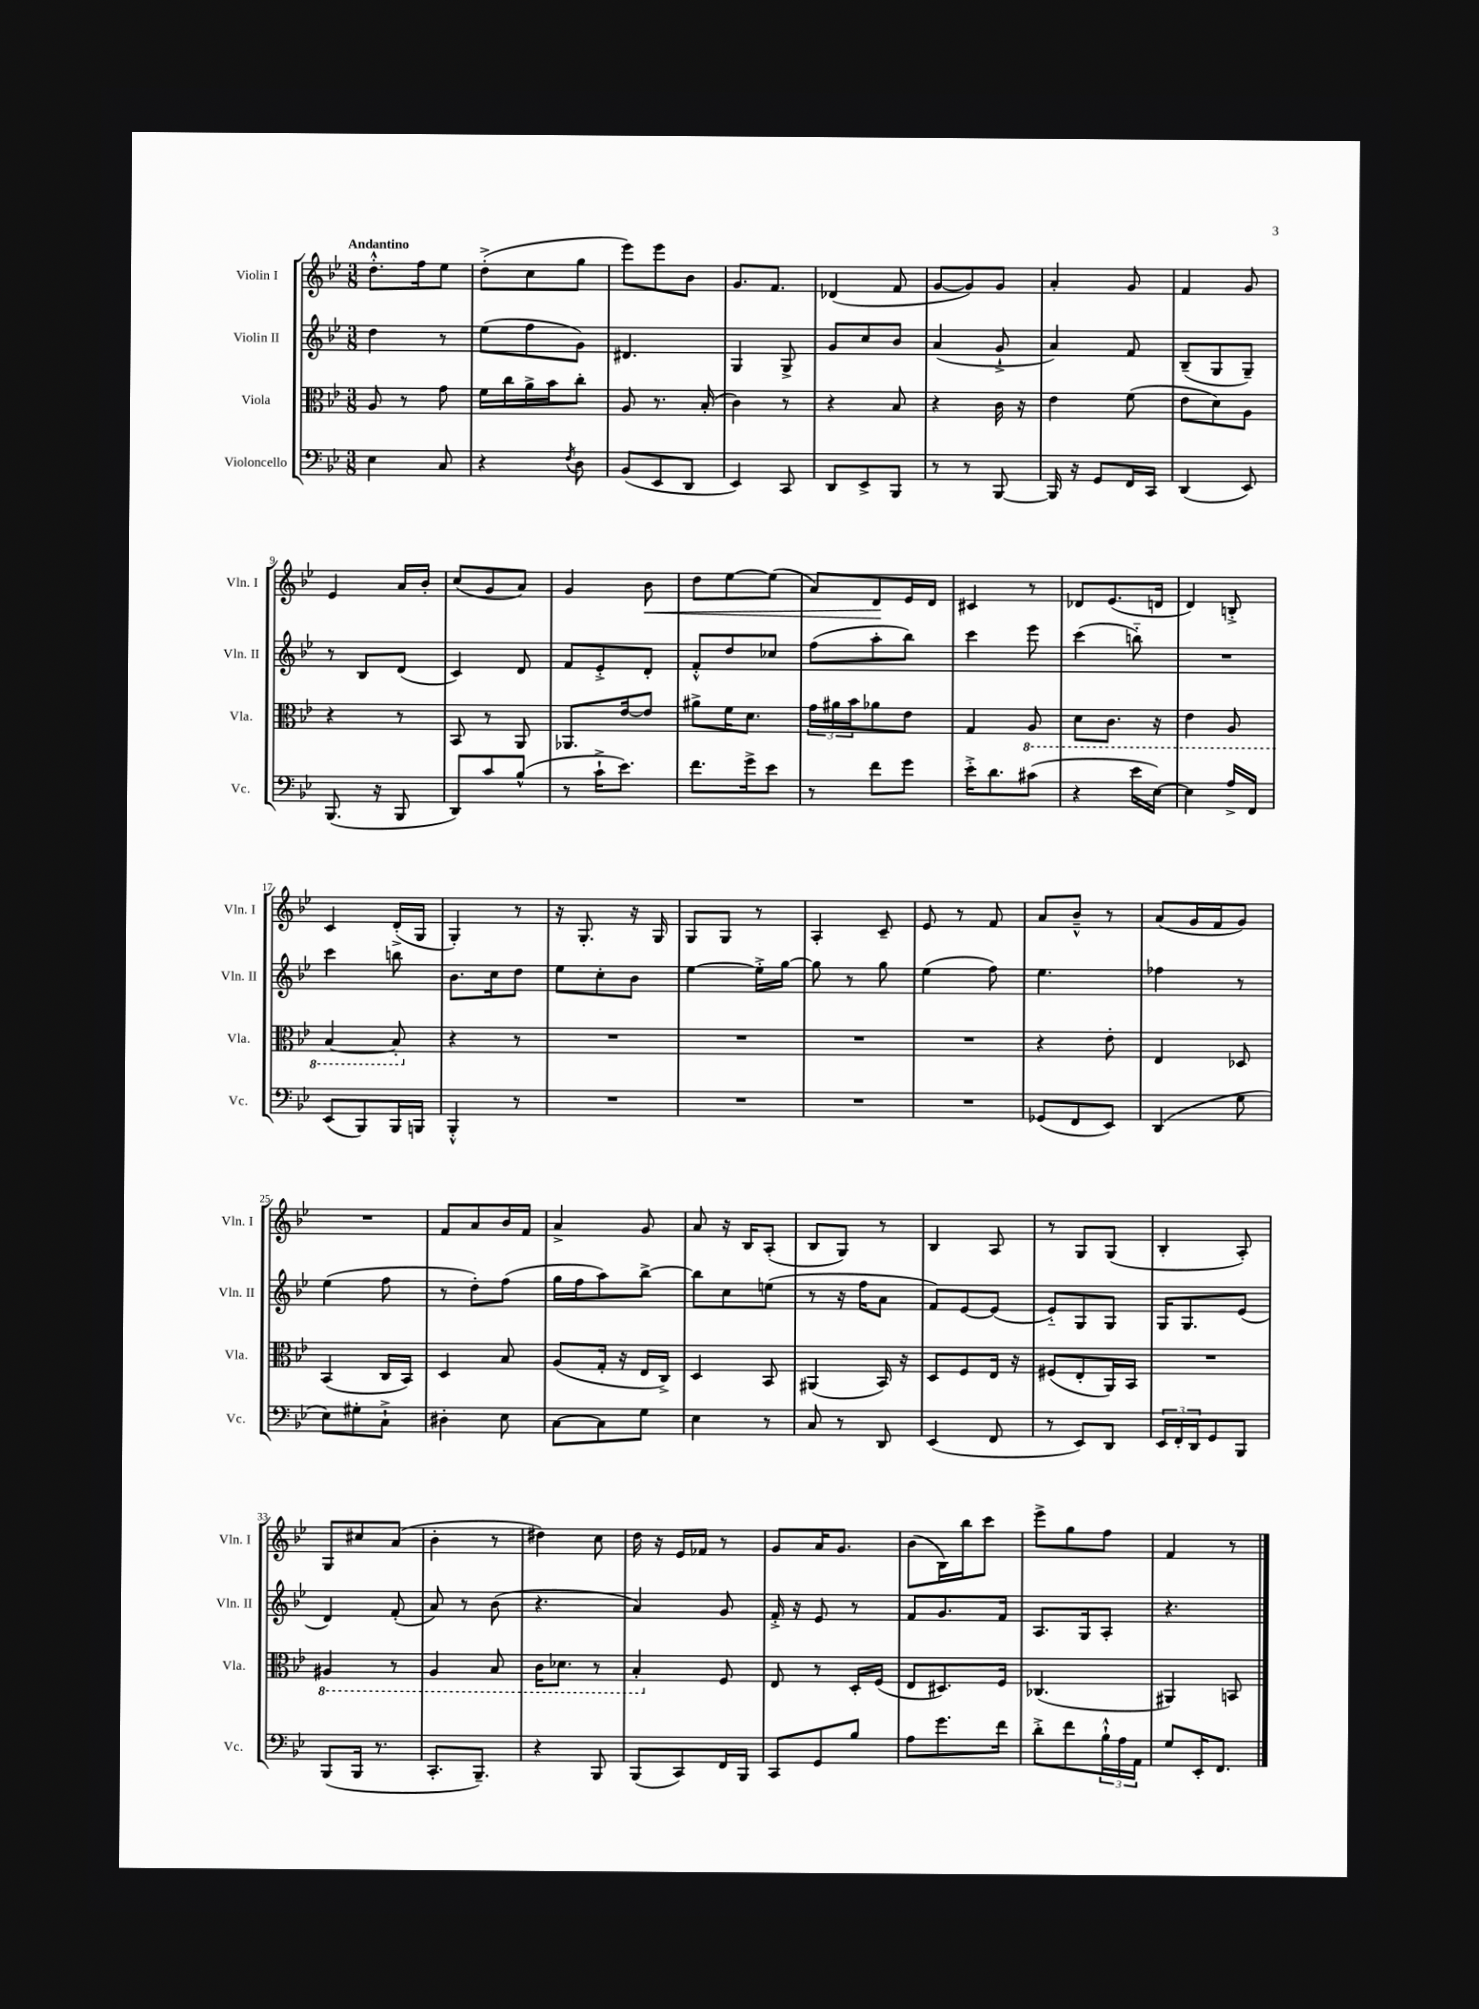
<<
\new StaffGroup <<
\new Staff = "s0" \with { instrumentName = "Violin I" shortInstrumentName = "Vln. I" } {
    \clef treble \key bes \major \numericTimeSignature \time 3/8 \tempo "Andantino"
    d''8.-.-^ f''16 ees''8 |
    d''8-.->( c''8 g''8 |
    ees'''8) ees'''8 bes'8 |
    g'8. f'8. |
    des'4( f'8 |
    g'8~ g'8) g'8 |
    a'4-. g'8 |
    f'4 g'8 |
    ees'4 a'16 bes'16-. |
    c''8( g'8 a'8) |
    g'4 bes'8\< |
    d''8 ees''8~ ees''8( |
    a'8) d'8\! ees'16 d'16 |
    cis'4 r8 |
    des'8 ees'8.( d'16 |
    d'4) b8-.-> |
    c'4 d'16-.->( g16 |
    g4-.) r8 |
    r16 g8.-. r16 g16 |
    g8 g8 r8 |
    a4-. c'8-- |
    ees'8 r8 f'8 |
    a'8 bes'8---^ r8 |
    a'8( g'16 f'16 g'8) |
    R4. |
    f'8 a'8 bes'16 f'16 |
    a'4-> g'8 |
    a'8 r16 bes16 a8-.( |
    bes8 g8) r8 |
    bes4 a8 |
    r8 g8 g8( |
    bes4-. a8-.) |
    g8 cis''8 a'8( |
    bes'4-. r8 |
    dis''4) c''8 |
    d''16 r16 ees'16 fes'16 r8 |
    g'8 a'16 g'8. |
    bes'8( bes16) bes''16 c'''8 |
    ees'''8-> g''8 f''8 |
    f'4 r8 \bar "|." |
}
\new Staff = "s1" \with { instrumentName = "Violin II" shortInstrumentName = "Vln. II" } {
    \clef treble \key bes \major \numericTimeSignature \time 3/8
    d''4 r8 |
    ees''8( f''8 g'8) |
    dis'4. |
    g4 g8-> |
    g'8 c''8 bes'8 |
    a'4( g'8-!-> |
    a'4) f'8 |
    bes8--( g8 g8--) |
    r8 bes8 d'8( |
    c'4) d'8 |
    f'8 ees'8-.-> d'8-. |
    f'8-.-^ d''8 ces''8 |
    f''8( a''8-. bes''8) |
    c'''4 ees'''8 |
    c'''4( b''8-_) |
    R4. |
    c'''4 b''8 |
    bes'8. c''16 d''8 |
    ees''8 c''8-. bes'8 |
    ees''4~ ees''16-.-> g''16~ |
    g''8 r8 g''8 |
    ees''4( f''8) |
    ees''4. |
    fes''4 r8 |
    ees''4( f''8 |
    r8 d''8-.) f''8( |
    g''16 f''16 a''8) bes''8~-> |
    bes''8 c''8 e''8( |
    r8 r16 f''16 a'8 |
    f'8) ees'8~ ees'8( |
    ees'8-_) g8 g8 |
    g16 g8. ees'8( |
    d'4) f'8-.( |
    a'8) r8 bes'8( |
    r4. |
    a'4) g'8 |
    f'16-.-> r16 ees'8 r8 |
    f'8 g'8. f'16 |
    a8. g16 a8-. |
    r4. \bar "|." |
}
\new Staff = "s2" \with { instrumentName = "Viola" shortInstrumentName = "Vla." } {
    \clef alto \key bes \major \numericTimeSignature \time 3/8
    a8 r8 g'8 |
    f'16 c''16 a'16-> bes'16 c''8-. |
    a8 r8. bes16-.( |
    c'4) r8 |
    r4 bes8 |
    r4 c'16 r16 |
    ees'4 f'8( |
    ees'8 d'8) a8 |
    r4 r8 |
    bes,8 r8 a,8 |
    aes,8. ees'16~ ees'8 |
    ais'8-> f'16 d'8. |
    \tuplet 3/2 { g'16 ais'16 bes'16 } aes'8 ees'8 |
    g4 \ottava #-1 a,8 |
    d8 c8. r16 |
    ees4 a,8 |
    bes,4~ bes,8-. \ottava #0 |
    r4 r8 |
    R4. |
    R4. |
    R4. |
    R4. |
    r4 ees'8-. |
    ees4 des8 |
    bes,4( c16 bes,16) |
    d4 bes8 |
    a8( g16-. r16 ees16 c16->) |
    d4 bes,8 |
    ais,4( bes,16) r16 |
    d8 f8 ees16 r16 |
    fis8( ees8-. a,16) bes,16 |
    R4. |
    \ottava #-1 ais,4 r8 |
    a,4 bes,8 |
    c16 des8. r8 |
    bes,4-. \ottava #0 f8 |
    ees8 r8 d16-. f16( |
    ees8 dis8.) f16 |
    ces4.( |
    ais,4) b,8 \bar "|." |
}
\new Staff = "s3" \with { instrumentName = "Violoncello" shortInstrumentName = "Vc." } {
    \clef bass \key bes \major \numericTimeSignature \time 3/8
    ees4 c8 |
    r4 \acciaccatura { f8 } d8 |
    bes,8( ees,8 d,8 |
    ees,4) c,8 |
    d,8 ees,8-> bes,,8 |
    r8 r8 bes,,8~ |
    bes,,16 r16 g,8 f,16 c,16 |
    d,4( ees,8) |
    bes,,8.( r16 bes,,8 |
    d,8) c'8 bes8-^( |
    r8 c'16-!-> ees'8.) |
    f'8. g'16-> ees'8 |
    r8 f'8 g'8 |
    ees'16-.-> d'8. cis'8( |
    r4 ees'16 ees16~) |
    ees4 a16-> f,16 |
    ees,8( bes,,8) bes,,16 b,,16 |
    bes,,4-.-^ r8 |
    R4. |
    R4. |
    R4. |
    R4. |
    ges,8( f,8 ees,8) |
    d,4( g8 |
    ees8) gis8-. c8-!-> |
    dis4-. ees8 |
    c8~ c8 g8 |
    ees4 r8 |
    c8 r8 d,8 |
    ees,4( f,8 |
    r8 ees,8) d,8 |
    \tuplet 3/2 { ees,16 f,16-. d,16 } g,8 bes,,8 |
    bes,,8( bes,,16 r8. |
    c,8.-. bes,,8.--) |
    r4 bes,,8 |
    bes,,8( c,8) f,16 bes,,16 |
    c,8 g,8 bes8 |
    a8 g'8. f'16 |
    d'8-.-> f'8 \tuplet 3/2 { bes16-!-^ a16 a,16 } |
    g8 ees,16-. f,8. \bar "|." |
}
>>
>>
